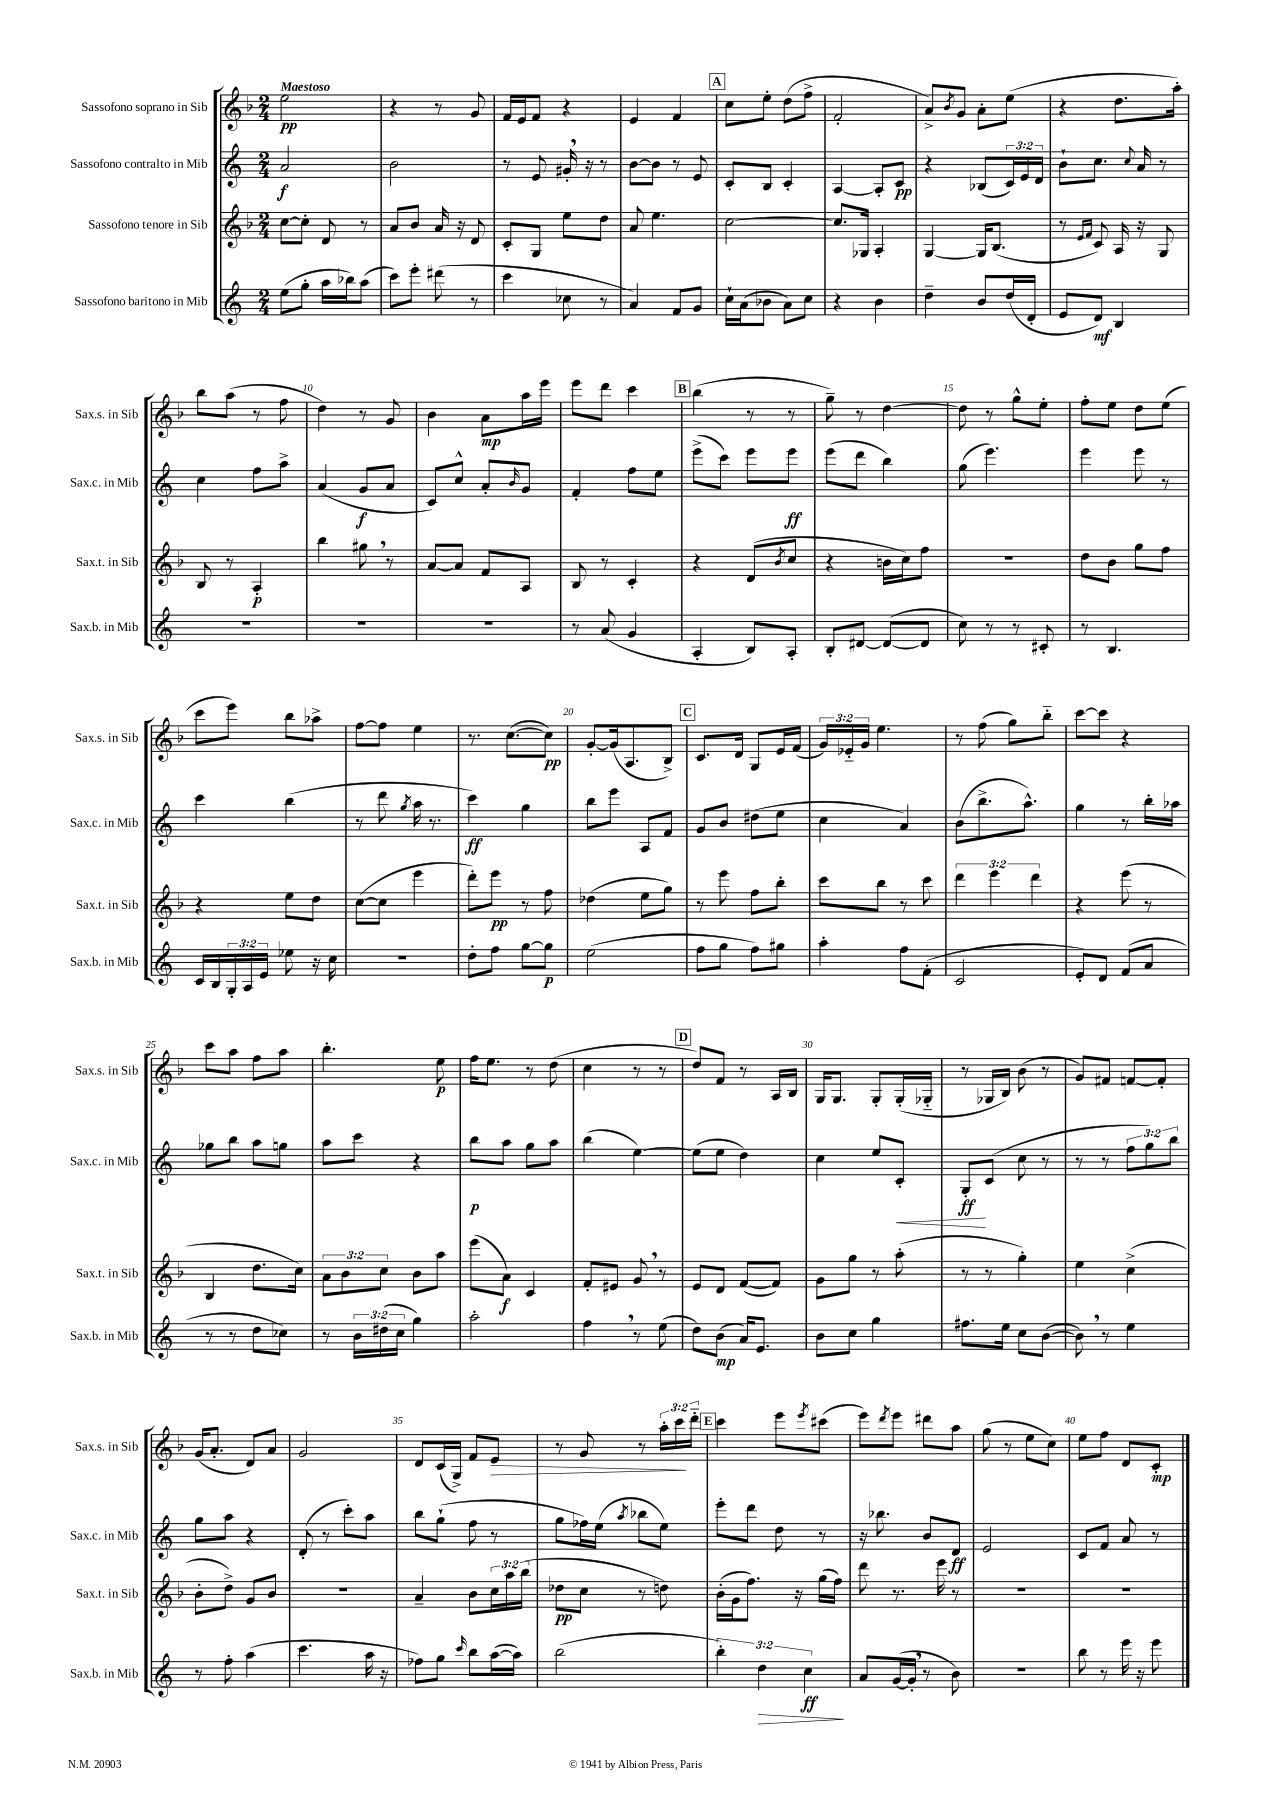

**kern	**dynam	**kern	**dynam	**kern	**dynam	**kern	**dynam
*part4	*part4	*part3	*part3	*part2	*part2	*part1	*part1
*staff4	*staff4	*staff3	*staff3	*staff2	*staff2	*staff1	*staff1
*I"Sassofono baritono in Mib	*	*I"Sassofono tenore in Sib	*	*I"Sassofono contralto in Mib	*	*I"Sassofono soprano in Sib	*
*I'Sax.b. in Mib	*	*I'Sax.t. in Sib	*	*I'Sax.c. in Mib	*	*I'Sax.s. in Sib	*
*clefG2	*	*clefG2	*	*clefG2	*	*clefG2	*
*k[]	*	*k[b-]	*	*k[]	*	*k[b-]	*
*M2/4	*	*M2/4	*	*M2/4	*	*M2/4	*
=1	=1	=1	=1	=1	=1	=1	=1
!	!	!	!	!	!	!LO:TX:a:B:t=Maestoso	!
(8ee\L	.	[8cc\L	.	2a/	f	2ee\	pp
8gg'\J	.	8cc'\J]	.	.	.	.	.
16aa\LL	.	8d/	.	.	.	.	.
16bb-X\J)	.	.	.	.	.	.	.
(8aa\J	.	8r	.	.	.	.	.
=2	=2	=2	=2	=2	=2	=2	=2
8ccc\L)	.	8a/L	.	2b\	.	4r	.
8eee'\J	.	8b-/J	.	.	.	.	.
(8ddd#X\	.	16a/	.	.	.	8r	.
.	.	16r	.	.	.	.	.
8r	.	8d/	.	.	.	8g/	.
=3	=3	=3	=3	=3	=3	=3	=3
4ccc\	.	8c'/L	.	8r	.	16f/LL	.
.	.	.	.	.	.	16e/J	.
.	.	8G/J	.	8e/	.	8f/J	.
8cc-X\	.	8ee\L	.	16g#X',/	.	4r	.
.	.	.	.	16r	.	.	.
8r	.	8dd\J	.	8r	.	.	.
=4	=4	=4	=4	=4	=4	=4	=4
4a/)	.	8a/	.	[8b\L	.	4e/	.
.	.	4.ee\	.	8b\J]	.	.	.
8f/L	.	.	.	8r	.	4f/	.
8g/J	.	.	.	8e/	.	.	.
!!LO:REH:place=s1:t=A
=5	=5	=5	=5	=5	=5	=5	=5
16cc`\LL	.	[2cc\	.	8c'/L	.	8cc\L	.
(16a\J	.	.	.	.	.	.	.
8b-X\J	.	.	.	8B/J	.	8ee'\J	.
8a\L)	.	.	.	4c'/	.	(8dd\L	.
8cc\J	.	.	.	.	.	8ff^\J	.
=6	=6	=6	=6	=6	=6	=6	=6
4r	.	8.cc/L]	.	[4A/	.	2f'/	.
.	.	16G-X/Jk	.	.	.	.	.
4b\	.	4A'/	.	8A'/L]	.	.	.
.	.	.	.	8c/J	pp	.	.
=7	=7	=7	=7	=7	=7	=7	=7
4dd~\	.	[4G/	.	4r	.	8a^/L)	.
.	.	.	.	.	.	8qb-/	.
.	.	.	.	.	.	8g/J	.
8b/L	.	16G/KL]	.	(8B-X/L	.	8a'\L	.
.	.	(8.B-/J	.	.	.	.	.
(16dd/L	.	.	.	24c/L)	.	(8ee\J	.
.	.	.	.	24e/	.	.	.
16d'/JJ	.	.	.	.	.	.	.
.	.	.	.	24d/JJ	.	.	.
=8	=8	=8	=8	=8	=8	=8	=8
8e/L	.	8r	.	8b`\L	.	4r	.
.	.	16qqe/LL	.	.	.	.	.
.	.	16qqf/JJ	.	.	.	.	.
8d/J)	mf	8c/)	.	8.cc\J	.	.	.
4B/	.	16A/	.	.	.	8.dd\L	.
.	.	.	.	8qqcc/	.	.	.
.	.	16r	.	16a/	.	.	.
.	.	8G/	.	8r	.	.	.
.	.	.	.	.	.	16aa'\Jk)	.
!!LO:LB:g=z
=9	=9	=9	=9	=9	=9	=9	=9
2r	.	8B-/	.	4cc\	.	8bb-\L	.
.	.	8r	.	.	.	(8aa\J	.
.	.	4A'/	p	8ff\L	.	8r	.
.	.	.	.	8aa^\J	.	8ff\	.
=10	=10	=10	=10	=10	=10	=10	=10
2r	.	4bb-\	.	(4a/	.	4dd\)	.
.	.	8gg#X,\	.	8g/L	f	8r	.
.	.	8r	.	8a/J	.	8g/	.
=11	=11	=11	=11	=11	=11	=11	=11
2r	.	[8a/L	.	8c/L)	.	4b-\	.
.	.	8a/J]	.	8cc^^/J	.	.	.
.	.	8f/L	.	8a'/L	.	8a\L	mp
.	.	.	.	16qqb/	.	.	.
.	.	8A/J	.	8g/J	.	16aa\L	.
.	.	.	.	.	.	16eee\JJ	.
=12	=12	=12	=12	=12	=12	=12	=12
8r	.	8B-/	.	4f'/	.	8eee\L	.
(8a/	.	8r	.	.	.	8ddd\J	.
4g/	.	4c'/	.	8ff\L	.	4ccc\	.
.	.	.	.	8ee\J	.	.	.
!!LO:REH:place=s1:t=B
=13	=13	=13	=13	=13	=13	=13	=13
4A'/	.	4r	.	(8eee^\L	.	(4bb-\	.
.	.	.	.	8ccc\J)	.	.	.
8B/L)	.	(8d/L	.	8eee\L	.	8r	.
.	.	8qb-/	.	.	.	.	.
8A'/J	.	8cc/J	.	8eee\J	ff	8r	.
=14	=14	=14	=14	=14	=14	=14	=14
8B'/L	.	4r	.	(8eee\L	.	8gg~\)	.
[8d#X/J	.	.	.	8ddd\J	.	8r	.
(8d#/L_	.	16bn\LL	.	4bb\)	.	[4dd\	.
.	.	16cc\J)	.	.	.	.	.
8d#/J]	.	8ff\J	.	.	.	.	.
=15	=15	=15	=15	=15	=15	=15	=15
8cc\)	.	2r	.	(8gg\	.	8dd\]	.
8r	.	.	.	4.eee\)	.	8r	.
8r	.	.	.	.	.	8gg^^\L	.
8c#X'/	.	.	.	.	.	8ee'\J	.
=16	=16	=16	=16	=16	=16	=16	=16
8r	.	8dd\L	.	4eee\	.	8ff'\L	.
4.B/	.	8b-\J	.	.	.	8ee\J	.
.	.	8gg\L	.	8eee\	.	8dd\L	.
.	.	8ff\J	.	8r	.	(8ee\J	.
!!LO:LB:g=z
=17	=17	=17	=17	=17	=17	=17	=17
16c/LL	.	4r	.	4ccc\	.	8ccc\L	.
16B/	.	.	.	.	.	.	.
24G'/	.	.	.	.	.	8eee\J)	.
24A/	.	.	.	.	.	.	.
24e/JJ	.	.	.	.	.	.	.
8ee-X\	.	8ee\L	.	(4bb\	.	8bb-\L	.
16r	.	8dd\J	.	.	.	8aa-X^\J	.
16cc\	.	.	.	.	.	.	.
=18	=18	=18	=18	=18	=18	=18	=18
2r	.	([8cc\L	.	8r	.	[8ff\L	.
.	.	8cc\J]	.	8ddd\	.	8ff\J]	.
.	.	.	.	8qgg/	.	.	.
.	.	4eee\	.	16aa\	.	4ee\	.
.	.	.	.	8.r	.	.	.
=19	=19	=19	=19	=19	=19	=19	=19
8dd'\L	.	8ddd'\L)	.	4ccc\)	ff	8.r	.
8ff\J	.	8eee\J	pp	.	.	.	.
.	.	.	.	.	.	([8.cc\L	.
[8gg\L	.	8r	.	4gg\	.	.	.
8gg\J]	p	8ff\	.	.	.	8cc\J])	pp
=20	=20	=20	=20	=20	=20	=20	=20
(2ee\	.	(4dd-X\	.	8bb\L	.	[8g'/L	.
.	.	.	.	8eee\J	.	(16g/k]	.
.	.	.	.	.	.	8.A/	.
.	.	8ee\L	.	8A/L	.	.	.
.	.	8gg\J)	.	8f/J	.	8B-^/J)	.
!!LO:REH:place=s1:t=C
=21	=21	=21	=21	=21	=21	=21	=21
8ff\L	.	8r	.	8g/L	.	8.c/L	.
8gg\J	.	8eee\	.	8b/J	.	.	.
.	.	.	.	.	.	16d/Jk	.
8ff\L)	.	8ff\L	.	(8dd#X\L	.	8G/L	.
8gg#X\J	.	8bb-'\J	.	8ee\J	.	16e/L	.
.	.	.	.	.	.	(16f/JJ	.
=22	=22	=22	=22	=22	=22	=22	=22
4aa'\	.	8ccc\L	.	4cc\	.	24g/LL)	.
.	.	.	.	.	.	24e-X/	.
.	.	.	.	.	.	24g/JJ	.
.	.	8bb-\J	.	.	.	4.ee\	.
8ff\L	.	8r	.	4a/)	.	.	.
(8f'\J	.	8ccc\	.	.	.	.	.
=23	=23	=23	=23	=23	=23	=23	=23
2c/	.	6ddd\	.	(8b\L	.	8r	.
.	.	.	.	8.bb^\	.	(8ff\	.
.	.	6eee\	.	.	.	.	.
.	.	.	.	.	.	8gg\L)	.
.	.	.	.	8.aa^^\J)	.	.	.
.	.	6ddd\	.	.	.	.	.
.	.	.	.	.	.	8bb-\J	.
=24	=24	=24	=24	=24	=24	=24	=24
8e'/L)	.	4r	.	4gg\	.	[8ccc\L	.
8d/J	.	.	.	.	.	8ccc\J]	.
(8f/L	.	(8eee\	.	8r	.	4r	.
8a/J	.	8r	.	16bb'\LL	.	.	.
.	.	.	.	16aa-X\JJ	.	.	.
!!LO:LB:g=z
=25	=25	=25	=25	=25	=25	=25	=25
8r	.	4B-/	.	8gg-X\L	.	8ccc\L	.
8r	.	.	.	8bb\J	.	8aa\J	.
8dd\L	.	8.dd\L	.	8aa\L	.	8ff\L	.
8cc-X\J)	.	.	.	8ggn\J	.	8aa\J	.
.	.	16cc\Jk)	.	.	.	.	.
=26	=26	=26	=26	=26	=26	=26	=26
8r	.	12a\L	.	8aa\L	.	4.bb-'\	.
.	.	12b-\	.	.	.	.	.
24b\LL	.	.	.	8ccc\J	.	.	.
(24dd#X\	.	12cc\J	.	.	.	.	.
24cc\JJ	.	.	.	.	.	.	.
4gg\)	.	8b-\L	.	4r	.	.	.
.	.	8aa\J	.	.	.	8ee\	p
=27	=27	=27	=27	=27	=27	=27	=27
2aa'\	.	(8eee\L	.	8bb\L	p	16ff\KL	.
.	.	.	.	.	.	8.ee\J	.
.	.	8a\J)	f	8aa\J	.	.	.
.	.	4c/	.	8gg\L	.	8r	.
.	.	.	.	8aa\J	.	(8dd\	.
=28	=28	=28	=28	=28	=28	=28	=28
4ff,\	.	8f'/L	.	(4bb\	.	4cc\	.
.	.	8e#X/J	.	.	.	.	.
8r	.	8g,/	.	[4ee\)	.	8r	.
(8ee\	.	8r	.	.	.	8r	.
!!LO:REH:place=s1:t=D
=29	=29	=29	=29	=29	=29	=29	=29
8dd\L)	.	8e/L	.	(8ee\L]	.	8dd/L)	.
(8b\J	mp	8d/J	.	8ee\J	.	8f/J	.
16a/KL)	.	([8f/L	.	4dd\)	.	8r	.
8.e/J	.	.	.	.	.	.	.
.	.	8f/J])	.	.	.	16A/LL	.
.	.	.	.	.	.	16B-/JJ	.
=30	=30	=30	=30	=30	=30	=30	=30
8b\L	.	8g\L	.	4cc\	.	16G/KL	.
.	.	.	.	.	.	8.G/J	.
8cc\J	.	8gg\J	.	.	.	.	.
4gg\	.	8r	.	8ee/L	.	8G'/L	.
!	!	!	!	!	!LO:HP:b	!	!
.	.	(8aa'\	.	8c'/J	<	(16G'/L	.
.	.	.	.	.	.	16G-X/JJ	.
=31	=31	=31	=31	=31	=31	=31	=31
8.ff#X\L	.	8r	.	8G'/L	ff	8r	.
.	.	8r	.	(8c/J	[	16G-X/LL	.
16ee\Jk	.	.	.	.	.	16B-/JJ)	.
8cc\L	.	4gg'\)	.	8cc\	.	(8b-\	.
([8b\J	.	.	.	8r	.	8r	.
=32	=32	=32	=32	=32	=32	=32	=32
8b,\])	.	4ee\	.	8r	.	8g/L)	.
8r	.	.	.	8r	.	8f#X/J	.
4ee\	.	(4cc^\	.	12ff\L	.	[8fn/L	.
.	.	.	.	12gg\)	.	.	.
.	.	.	.	.	.	8f'/J]	.
.	.	.	.	12bb\J	.	.	.
!!LO:LB:g=z
=33	=33	=33	=33	=33	=33	=33	=33
8r	.	8b-'\L	.	8gg\L	.	(16g/KL	.
.	.	.	.	.	.	8.a'/J	.
8ff'\	.	8dd^\J)	.	8aa\J	.	.	.
(4aa\	.	8g/L	.	4r	.	8d/L)	.
.	.	8b-/J	.	.	.	8a/J	.
=34	=34	=34	=34	=34	=34	=34	=34
4.ccc\	.	2r	.	(8d'/	.	2g/	.
.	.	.	.	8r	.	.	.
.	.	.	.	8ccc'\L)	.	.	.
16aa\	.	.	.	8aa\J	.	.	.
16r	.	.	.	.	.	.	.
=35	=35	=35	=35	=35	=35	=35	=35
8ff-X\L)	.	4a~/	.	8bb\L	.	8d/L	.
8gg\J	.	.	.	(8gg`\J	.	(16c/L	.
.	.	.	.	.	.	16G^/JJ)	.
16qqccc/	.	.	.	.	.	.	.
8bb\L	.	8b-\L	.	8ff\	.	8f/L	.
!	!	!	!	!	!	!	!LO:HP:b
([16aa\L	.	24cc\L	.	8r	.	8e/J	>
.	.	24aa\	.	.	.	.	.
16aa\JJ])	.	.	.	.	.	.	.
.	.	(24bb-\JJ	.	.	.	.	.
=36	=36	=36	=36	=36	=36	=36	=36
(2bb\	.	8dd-X\L	pp	8gg\L	.	8r	.
.	.	8cc\J	.	16ff-X\L)	.	8g/	.
.	.	.	.	(16ee\JJ	.	.	.
.	.	.	.	8qaa/	.	.	.
.	.	8r	.	8bb-X\L	.	8r	.
.	.	8ddn\)	.	8ee\J)	.	24aa'\LL	.
.	.	.	.	.	.	24ccc\	.
.	.	.	.	.	.	24ddd\JJ	]
!!LO:REH:place=s1:t=E
=37	=37	=37	=37	=37	=37	=37	=37
6bb'\)	.	(16b-'\LL	.	8eee'\L	.	4ccc\	.
.	.	16g\J	.	.	.	.	.
.	.	8.ff\J)	.	8ddd\J	.	.	.
!	!LO:HP:b	!	!	!	!	!	!
6dd\	>	.	.	.	.	.	.
.	.	.	.	8dd\	.	8eee\L	.
.	.	16r	.	.	.	.	.
6cc\	ff	.	.	.	.	.	.
.	.	.	.	.	.	8qeee/	.
.	.	(16gg\LL	.	8r	.	(8ccc#X\J	.
.	.	16ff\JJ)	.	.	.	.	.
.	]	.	.	.	.	.	.
=38	=38	=38	=38	=38	=38	=38	=38
8a/L	.	8ddd\	.	16r	.	8eee\L)	.
.	.	.	.	8.bb-X\	.	.	.
.	.	.	.	.	.	8qddd/	.
([16g/L	.	8.r	.	.	.	8eee\J	.
16g',/JJ]	.	.	.	.	.	.	.
8r	.	.	.	8b/L	.	8ddd#X\L	.
.	.	16eee\	.	.	.	.	.
8b\)	.	8r	.	8d/J	ff	8aa\J	.
=39	=39	=39	=39	=39	=39	=39	=39
2r	.	2r	.	2e/	.	(8gg\	.
.	.	.	.	.	.	8r	.
.	.	.	.	.	.	8ee\L	.
.	.	.	.	.	.	8cc\J)	.
=40	=40	=40	=40	=40	=40	=40	=40
8bb\	.	2r	.	8c/L	.	8ee\L	.
8r	.	.	.	8f/J	.	8ff\J	.
16eee\	.	.	.	8a/	.	8d/L	.
16r	.	.	.	.	.	.	.
8eee\	.	.	.	8r	.	8c'/J	mp
==	==	==	==	==	==	==	==
*-	*-	*-	*-	*-	*-	*-	*-
